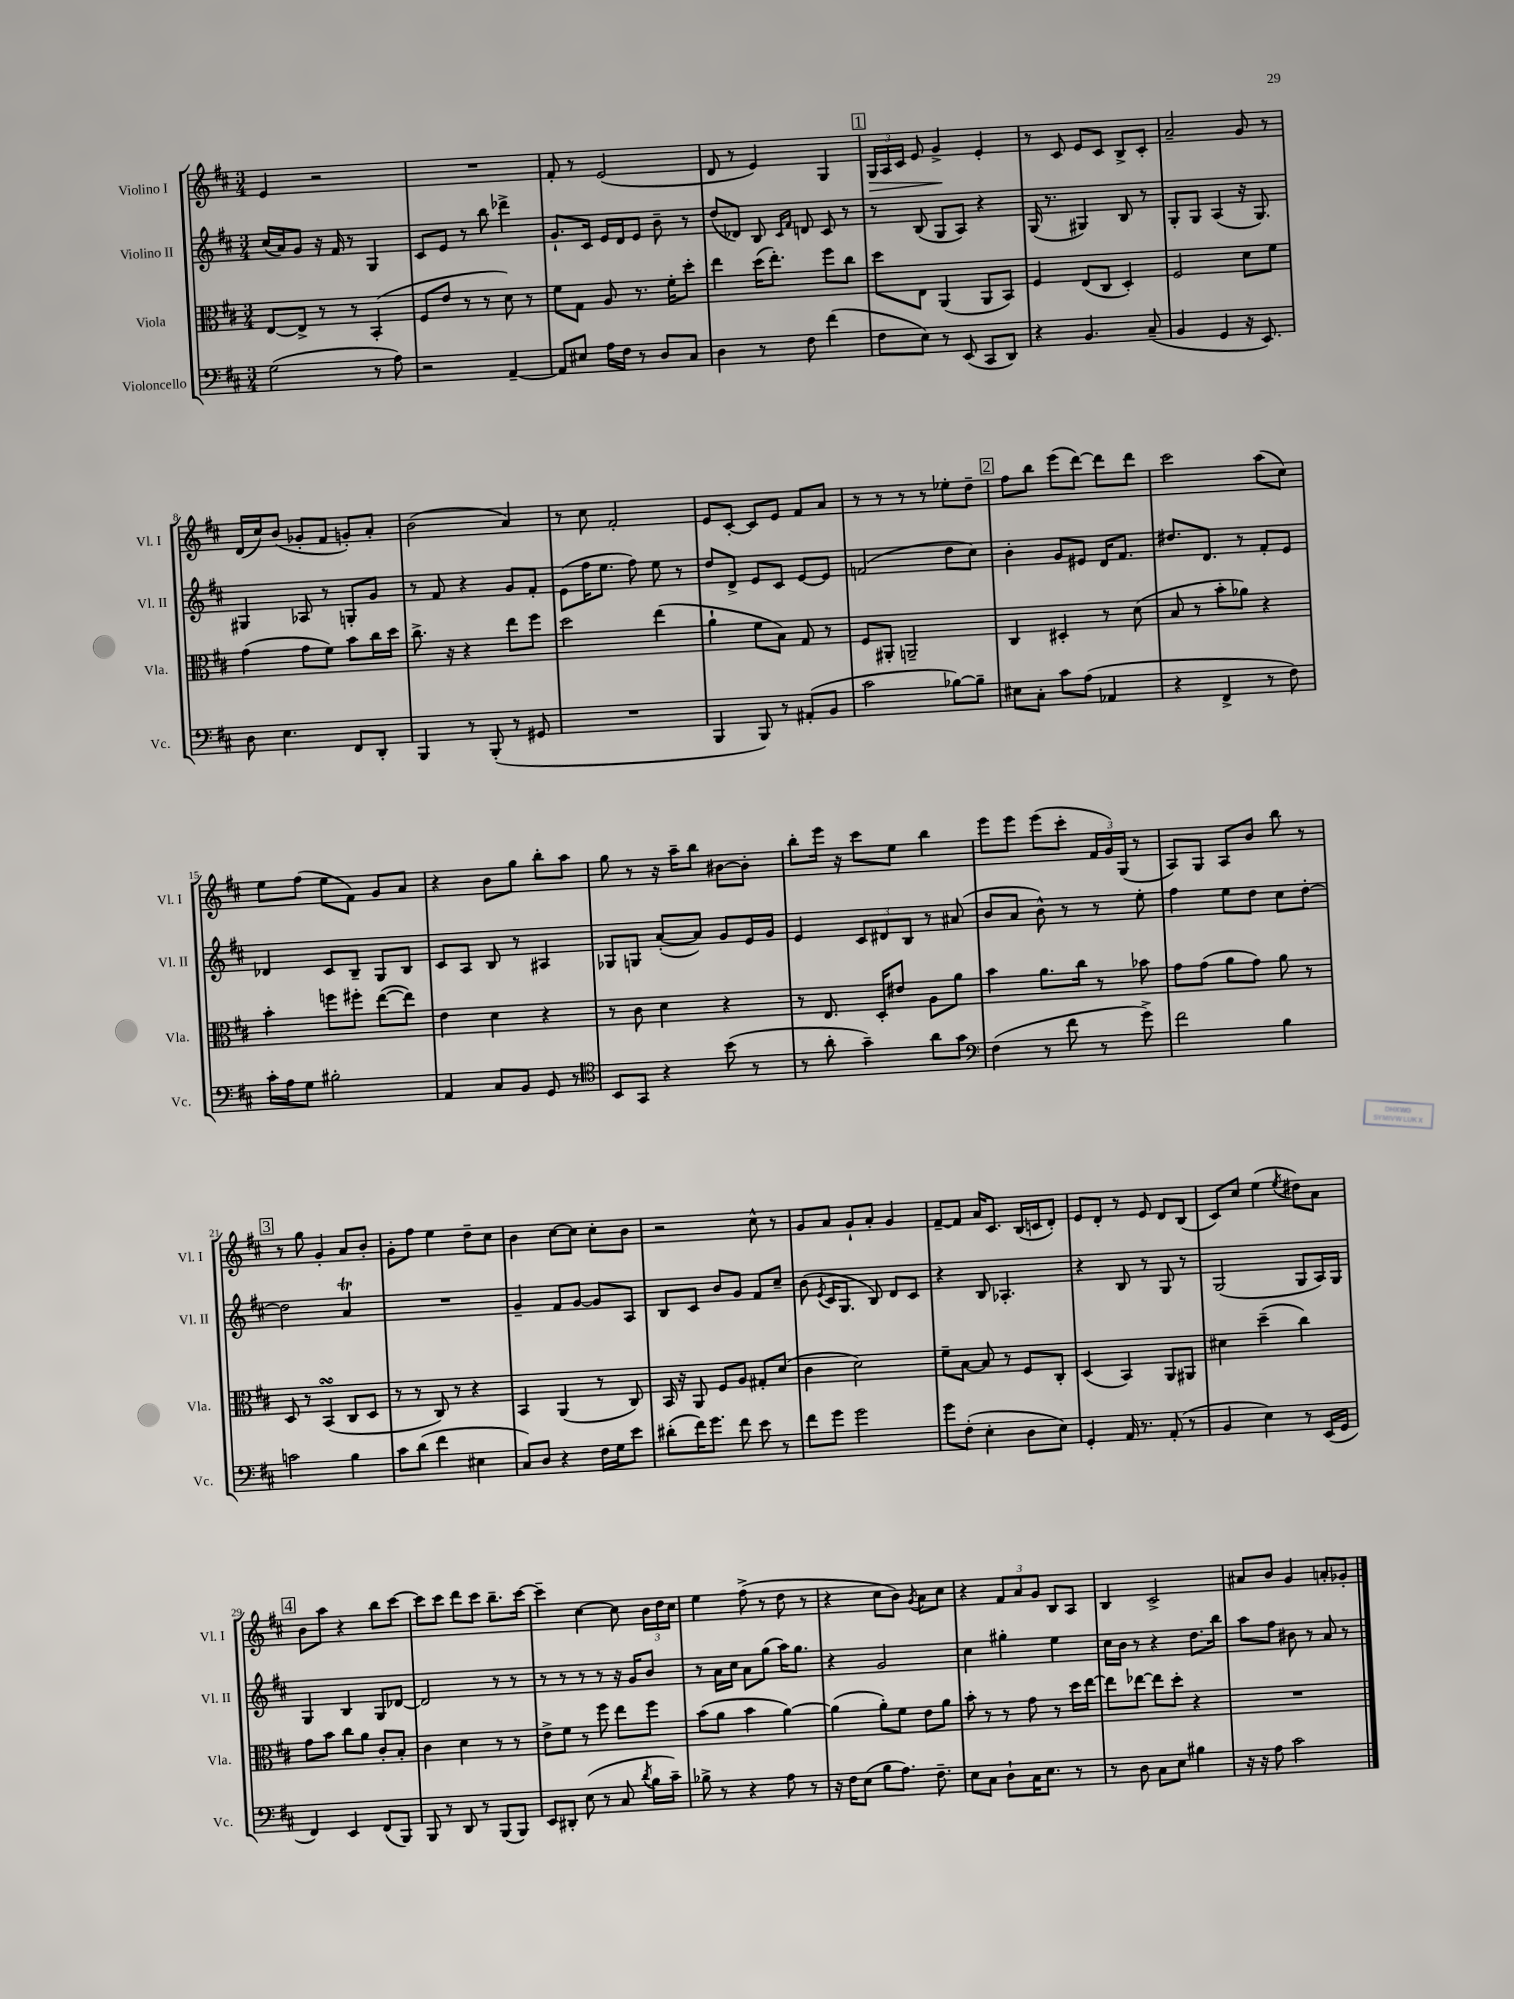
<<
\new StaffGroup <<
\new Staff = "s0" \with { instrumentName = "Violino I" shortInstrumentName = "Vl. I" } {
    \clef treble \key d \major \numericTimeSignature \time 3/4
    \autoBeamOff e'4 r2 |
    R2. |
    fis'8-. r8 e'2( |
    d'8 r8 e'4) g4 |
    \mark \markup { \box "1" } \tuplet 3/2 { g16[\> a16 cis'16] } e'8 g'4->\! e'4-. |
    r8 cis'8 e'8[ cis'8] b8[-> cis'8]-. |
    a'2-- g'8 r8 |
    d'16[( cis''16) b'8]( ges'8[-. fis'8] g'8[-.) a'8]-. |
    b'2( a'4) |
    r8 cis''8 fis'2-. |
    e'8[ cis'8]~-. cis'8[ e'8] fis'8[ a'8] |
    r8 r8 r8 r8 ees''8[-. d''8]-- |
    \mark \markup { \box "2" } fis''8[ b''8] e'''8[( d'''8]~) d'''8[ d'''8] |
    cis'''2 a''8[( cis''8]) |
    e''8[ fis''8]( e''8[ fis'8]) g'8[ a'8] |
    r4 b'8[ g''8] b''8[-. a''8] |
    g''8 r8 r16 a''16[-- b''8] bis'8[~ bis'8]-. |
    b''8[-. e'''16] r16 cis'''8[ e''8] b''4 |
    e'''8[ e'''8] e'''8[( cis'''8]-. \tuplet 3/2 { fis'16[ g'16) g16]( } r8 |
    a8[) g8] a8[ b'8] b''8 r8 |
    \mark \markup { \box "3" } r8 g''8 g'4-. a'8[ b'8]-. |
    g'8[-. fis''8] e''4 d''8[-- cis''8] |
    b'4 cis''8[~ cis''8] cis''8[-. b'8] |
    r2 cis''8-^ r8 |
    g'8[ a'8] g'8[-! a'8]-. g'4 |
    fis'8[~-- fis'8] a'16[ cis'8.] b16[( c'16 d'8]-.) |
    e'8[ d'8]-. r8 e'8 d'8[ b8]( |
    cis'8[) cis''8] e''4( \acciaccatura { e''8 } dis''8[) a'8] |
    \mark \markup { \box "4" } b'8[ a''8] r4 b''8[ cis'''8]~ |
    cis'''8[ cis'''8] d'''8[ cis'''8] b''8.[-- cis'''16]~ |
    cis'''4-- cis''4~ cis''8 \tuplet 3/2 { b'16[ d''16 cis''16] } |
    e''4 fis''8->( r8 d''8 r8 |
    r4 cis''8[ b'8]) \acciaccatura { g'8 } a'8[ cis''8] |
    r4 \tuplet 3/2 { fis'8[ a'8 g'8] } b8[ a8] |
    b4 cis'2-> |
    ais'8[ b'8] g'4 a'8[-. ges'8]-. \bar "|." |
}
\new Staff = "s1" \with { instrumentName = "Violino II" shortInstrumentName = "Vl. II" } {
    \clef treble \key d \major \numericTimeSignature \time 3/4
    \autoBeamOff cis''16[( a'16) g'8] r16 fis'16 r8 g4 |
    cis'8[ e'8] r8 b''8 des'''4-> |
    g'8.[-! cis'16] e'16[ d'16 e'8] b'8-- r8 |
    d''8[( des'8]) b8 \grace { cis'16[ fis'16] } d'8 cis'8 r8 |
    \mark \markup { \box "1" } r8 b8( g8[ a8]) r4 |
    g16( r8. gis4) b8 r8 |
    g8[-. g8] a4( r16 g8.) |
    gis4 aes8 r8 g8[-. g'8] |
    r8 fis'8 r4 g'8[ fis'8]-. |
    e'8[( fis''16 e''8.] fis''8) e''8 r8 |
    d''8[ d'8]-> e'8[ cis'8] e'8[~ e'8] |
    f'2( d''8[ cis''8]) |
    \mark \markup { \box "2" } b'4-. g'8[ eis'8] d'16[ fis'8.] |
    dis''8.[ d'8.] r8 fis'8[-. e'8] |
    des'4 cis'8[ b8]-- g8[ b8] |
    cis'8[ a8] b8 r8 ais4 |
    ges8[ g8] a'8[~-.( a'8]) g'8[ e'16 g'16] |
    e'4 \tuplet 3/2 { cis'8[ dis'8 b8] } r8 ais'8( |
    b'8[ a'8] b'8-^) r8 r8 e''8-. |
    fis''4 e''8[ d''8] cis''8[ d''8]~-. |
    \mark \markup { \box "3" } d''2 a'4\trill |
    R2. |
    g'4-- fis'8[ g'8]~ g'8[ a8] |
    b8[ cis'8] b'8[ g'8] fis'8[ cis''8]-- |
    b'8( \acciaccatura { e'8 } cis'16[ g8.] b8) d'8[ cis'8] |
    r4 b8 aes4.-. |
    r4 b8 r8 g8 r8 |
    g2( g8[ a16) g16] |
    \mark \markup { \box "4" } g4 b4 g8[ des'8]~ |
    des'2 r8 r8 |
    r8 r8 r8 r8 r16 g'16[ b'8] |
    r8 a'16[ cis''16] a'8[ g''8]( a''16[) g''8.] |
    r4 g'2 |
    cis''4 gis''4-. e''4 |
    cis''16[ b'16] r8 r4 d''8.[ b''16] |
    a''8[ fis''8] bis'8 r8 a'8 r8 \bar "|." |
}
\new Staff = "s2" \with { instrumentName = "Viola" shortInstrumentName = "Vla." } {
    \clef alto \key d \major \numericTimeSignature \time 3/4
    \autoBeamOff e8[~ e8]-> r8 r8 b,4-.( |
    fis8[ e'8] r8 r8 d'8) r8 |
    fis'8[ g8] a8 r8. fis'16[-. d''8]-. |
    e''4 d''16[( e''8.]-.) fis''8[ cis''8] |
    \mark \markup { \box "1" } d''8[ e8] a,4( a,8[ b,8]) |
    fis4 e8[( cis8] d4-.) |
    fis2 d'8[ fis'8] |
    g'4( g'8[ fis'8]) b'8[ cis''16 d''16] |
    cis''8.-> r16 r4 e''8[ fis''8] |
    d''2 e''4( |
    a'4-! fis'8[ b8]) g8 r8 |
    fis8[ ais,8]-. a,2-- |
    \mark \markup { \box "2" } cis4 dis4-. r8 d'8( |
    b8 r8 b'8[-. aes'8]) r4 |
    b'4-. f''8[ fis''8]-. e''8[~( e''8]) |
    e'4 d'4 r4 |
    r8 cis'8 d'4 r4 |
    r8 e8. d16[-. eis'8] a8[ a'8] |
    b'4 a'8.[ cis''16] r8 bes'8 |
    g'8[ g'8]( a'8[ g'8]) a'8 r8 |
    \mark \markup { \box "3" } d8 r8 b,4\turn( cis8[ d8] |
    r8 r8 cis8) r8 r4 |
    b,4 a,4( r8 cis8) |
    b,16 r16 a,8 fis8[ a8] gis8[-. d'8]( |
    cis'4 d'2) |
    fis'8[-- b8]~ b8 r8 fis8[ cis8]-. |
    d4( b,4) a,8[ ais,8] |
    dis'4 d''4--( cis''4) |
    \mark \markup { \box "4" } g'8[ b'8] cis''8[ a'8] cis'8[-. b8]-. |
    cis'4 d'4 r8 r8 |
    e'8[-> fis'8] r8 fis''8 e''8[ fis''8] |
    b'8[( a'8] b'4 a'4~) |
    a'4( a'8[-.) fis'8] e'8[ a'8] |
    b'8-. r8 r8 g'8 r8 d''16[ e''16]~ |
    e''8[ ees''8]~ ees''8[ d''8]-. r4 |
    R2. \bar "|." |
}
\new Staff = "s3" \with { instrumentName = "Violoncello" shortInstrumentName = "Vc." } {
    \clef bass \key d \major \numericTimeSignature \time 3/4
    \autoBeamOff g2( r8 a8) |
    r2 a,4~-- |
    a,8[ eis8] a16[ fis16] r8 d8[ cis8] |
    d4 r8 fis8 fis'4( |
    \mark \markup { \box "1" } fis8[ e8]) r8 e,8( cis,8[ d,8]) |
    r4 b,4. cis8--( |
    b,4 g,4 r16 e,8.) |
    d8 e4. fis,8[ d,8]-. |
    b,,4 r8 b,,8-.( r8 gis,8 |
    R2. |
    b,,4 b,,8) r8 ais,8[-.( b,8] |
    cis'2 bes8[~) bes8]-- |
    \mark \markup { \box "2" } eis8[ cis8]-. cis'8[ a8]( aes,4 |
    r4 fis,4-> r8 fis8) |
    cis'16[-. a16 g8] bis2-. |
    a,4 cis8[ b,8] g,8 r8 |
    \clef tenor b,8[ g,8] r4 b'8( r8 |
    r8 a'8-. g'4--) a'8[ g'8] |
    \clef bass fis4( r8 fis'8 r8 g'8->) |
    fis'2 b4 |
    \mark \markup { \box "3" } c'2 b4 |
    cis'8[ d'8]( fis'4 eis4 |
    cis8[) d8] r4 fis16[ g16 e'8] |
    dis'8[-.( fis'16) g'8.] fis'8 e'8 r8 |
    fis'8[ g'8] g'2 |
    g'8[ fis8]-.( e4-. d8[ e8]) |
    g,4-. a,16 r8. a,8-.( r8 |
    b,4 e4) r8 e,16[( g,16] |
    \mark \markup { \box "4" } fis,4) e,4 fis,8[( b,,8]) |
    b,,8 r8 d,8 r8 b,,8[( b,,8]) |
    e,8[ dis,8]-. e8( r8 cis8 \acciaccatura { d'8 } b16[ cis'16]--) |
    bes8-> r8 r4 a8 r8 |
    r16 fis16[ e8]( b8[ a8.]) fis8.-- |
    e8[ cis8] d8[-! cis16 e8.] r8 |
    r8 d8 cis8[ e8] bis4 |
    r16 r16 a8 cis'2 \bar "|." |
}
>>
>>
